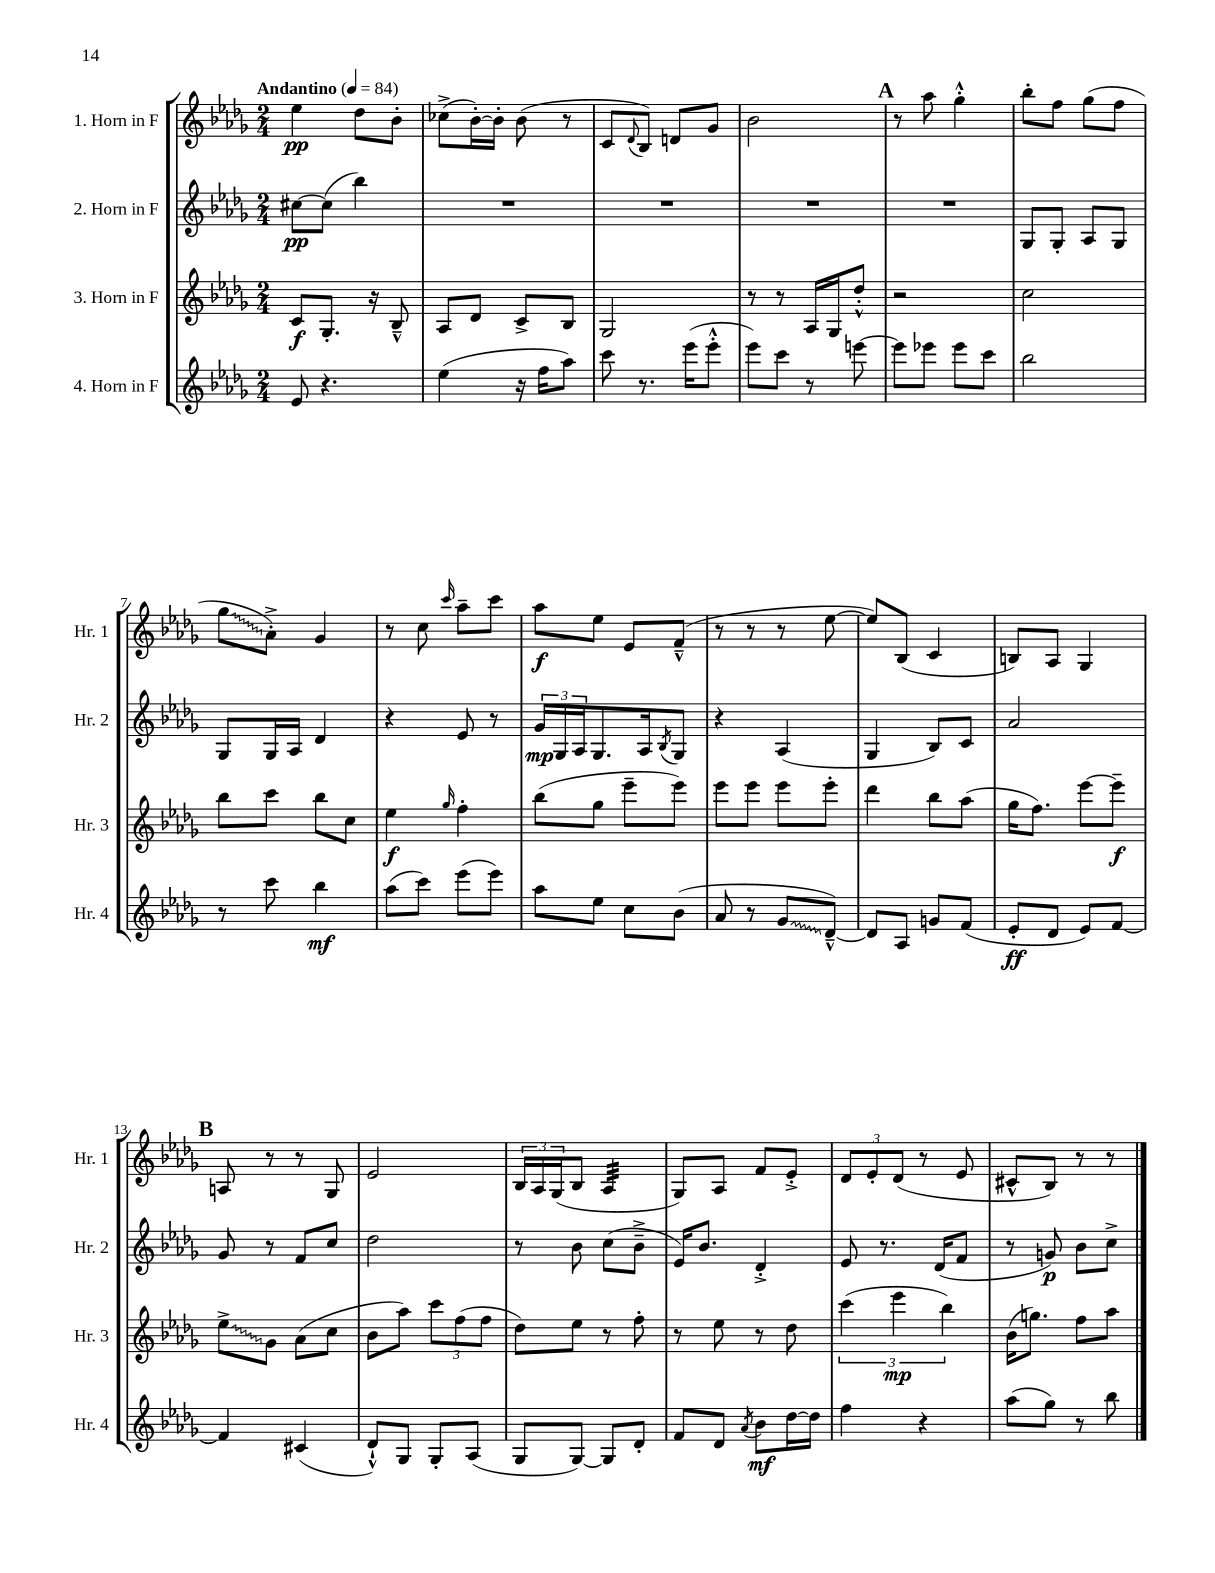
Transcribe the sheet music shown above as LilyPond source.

<<
\new StaffGroup <<
\new Staff = "s0" \with { instrumentName = "1. Horn in F" shortInstrumentName = "Hr. 1" } {
    \clef treble \key des \major \numericTimeSignature \time 2/4 \tempo "Andantino" 4 = 84
    ees''4\pp des''8 bes'8-. |
    ces''8->( bes'16~-.) bes'16-. bes'8( r8 |
    c'8 \appoggiatura { des'8 } bes8) d'8 ges'8 |
    bes'2 |
    \mark \markup { \bold "A" } r8 aes''8 ges''4-.-^ |
    bes''8-. f''8 ges''8( f''8 |
    \once \override Glissando.style = #'zigzag ges''8\glissando aes'8-.->) ges'4 |
    r8 c''8 \grace { c'''16 } aes''8-- c'''8 |
    aes''8\f ees''8 ees'8 f'8---^( |
    r8 r8 r8 ees''8~ |
    ees''8) bes8( c'4 |
    b8) aes8 ges4 |
    \mark \markup { \bold "B" } a8 r8 r8 ges8 |
    ees'2 |
    \tuplet 3/2 { bes16 aes16 ges16( } bes8 aes4:32 |
    ges8) aes8 f'8 ees'8-.-> |
    \tuplet 3/2 { des'8 ees'8-. des'8( } r8 ees'8 |
    cis'8-^ bes8) r8 r8 \bar "|." |
}
\new Staff = "s1" \with { instrumentName = "2. Horn in F" shortInstrumentName = "Hr. 2" } {
    \clef treble \key des \major \numericTimeSignature \time 2/4
    cis''8~\pp cis''8( bes''4) |
    R2 |
    R2 |
    R2 |
    \mark \markup { \bold "A" } R2 |
    ges8 ges8-. aes8 ges8 |
    ges8 ges16 aes16 des'4 |
    r4 ees'8 r8 |
    \tuplet 3/2 { ges'16\mp ges16 aes16 } ges8. aes16 \acciaccatura { bes8 } ges8 |
    r4 aes4( |
    ges4 bes8) c'8 |
    aes'2 |
    \mark \markup { \bold "B" } ges'8 r8 f'8 c''8 |
    des''2 |
    r8 bes'8 c''8( bes'8---> |
    ees'16) bes'8. des'4-.-> |
    ees'8 r8. des'16( f'8 |
    r8 g'8\p) bes'8 c''8-> \bar "|." |
}
\new Staff = "s2" \with { instrumentName = "3. Horn in F" shortInstrumentName = "Hr. 3" } {
    \clef treble \key des \major \numericTimeSignature \time 2/4
    c'8\f ges8.-. r16 bes8---^ |
    aes8 des'8 c'8-> bes8 |
    ges2 |
    r8 r8 aes16 ges16 des''8-.-^ |
    \mark \markup { \bold "A" } r2 |
    c''2 |
    bes''8 c'''8 bes''8 c''8 |
    ees''4\f \grace { ges''16 } f''4-. |
    bes''8( ges''8 ees'''8-- ees'''8) |
    ees'''8 ees'''8 ees'''8 ees'''8-. |
    des'''4 bes''8 aes''8( |
    ges''16 f''8.) ees'''8~ ees'''8--\f |
    \mark \markup { \bold "B" } \once \override Glissando.style = #'zigzag ees''8->\glissando ges'8 aes'8( c''8 |
    bes'8 aes''8) \tuplet 3/2 { c'''8 f''8( f''8 } |
    des''8) ees''8 r8 f''8-. |
    r8 ees''8 r8 des''8 |
    \tuplet 3/2 { c'''4( ees'''4\mp bes''4) } |
    bes'16( g''8.) f''8 aes''8 \bar "|." |
}
\new Staff = "s3" \with { instrumentName = "4. Horn in F" shortInstrumentName = "Hr. 4" } {
    \clef treble \key des \major \numericTimeSignature \time 2/4
    ees'8 r4. |
    ees''4( r16 f''16 aes''8) |
    c'''8 r8. ees'''16( ees'''8-.-^ |
    ees'''8) c'''8 r8 e'''8~ |
    \mark \markup { \bold "A" } e'''8 ees'''8 ees'''8 c'''8 |
    bes''2 |
    r8 c'''8 bes''4\mf |
    aes''8( c'''8) ees'''8( ees'''8) |
    aes''8 ees''8 c''8 bes'8( |
    aes'8 r8 \once \override Glissando.style = #'zigzag ges'8\glissando des'8~---^) |
    des'8 aes8 g'8 f'8( |
    ees'8-.\ff des'8 ees'8) f'8~ |
    \mark \markup { \bold "B" } f'4 cis'4( |
    des'8-!-^) ges8 ges8-. aes8( |
    ges8 ges8~) ges8 des'8-. |
    f'8 des'8 \acciaccatura { aes'8 } bes'8\mf des''16~ des''16 |
    f''4 r4 |
    aes''8( ges''8) r8 bes''8 \bar "|." |
}
>>
>>
